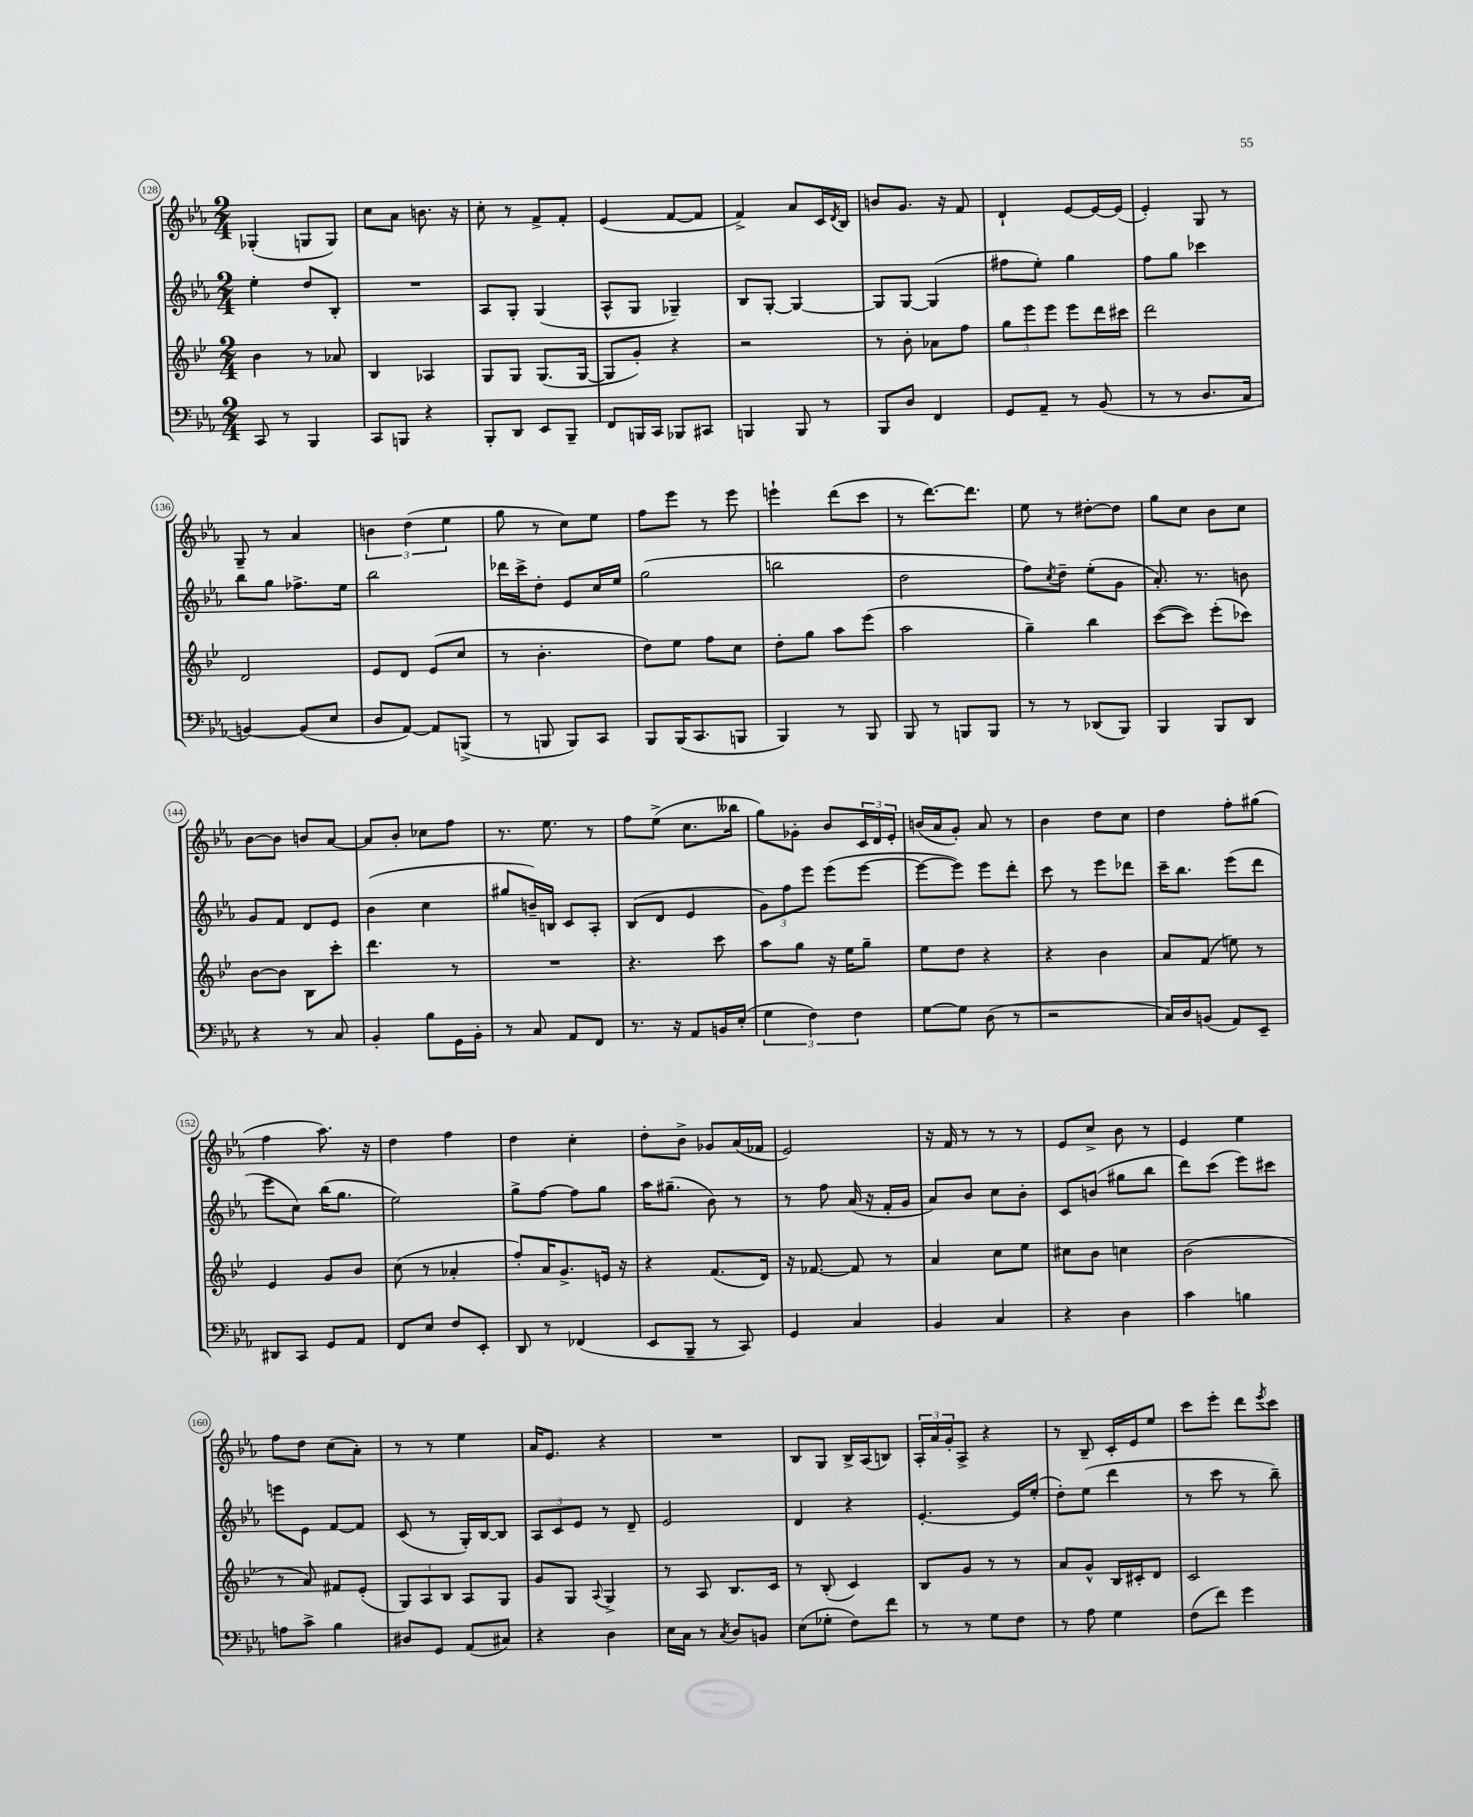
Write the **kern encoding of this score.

**kern	**kern	**kern	**kern
*part4	*part3	*part2	*part1
*staff4	*staff3	*staff2	*staff1
*clefF4	*clefG2	*clefG2	*clefG2
*k[b-e-a-]	*k[b-e-]	*k[b-e-a-]	*k[b-e-a-]
*M2/4	*M2/4	*M2/4	*M2/4
=128	=128	=128	=128
8CC/	4b-\	4ee-'\	(4G-X'/
8r	.	.	.
4BBB-/	8r	8dd/L	8Gn/L
.	8a-X/	8B-'/J	8G/J)
=129	=129	=129	=129
8CC/L	4B-/	2r	8cc\L
8BBBn/J	.	.	8a-\J
4r	4A-X/	.	8.bn\
.	.	.	16r
=130	=130	=130	=130
8BBB-'/L	8G/L	8A-/L	8cc'\
8DD/J	8G/J	8G'/J	8r
8EE-/L	(8.G/L	(4G/	8f^/L
8BBB-~/J	.	.	8f'/J
.	[16G/Jk	.	.
=131	=131	=131	=131
8FF/L	8G/L]	8A-^^/L	(4e-/
16BBBn/L	8g'/J)	8G/J	.
16CC/JJ	.	.	.
8BBB-X/L	4r	4G-X~/)	[8f/L
8CC#X/J	.	.	8f/J]
=132	=132	=132	=132
4BBBn/	2r	8B-/L	4f^/)
.	.	[8G'/J	.
8BBB/	.	4G/_	8a-/L
8r	.	.	16c/L
.	.	.	8qd/
.	.	.	16B-/JJ
=133	=133	=133	=133
8BBB-/L	8r	8G/L]	8bn/L
8D/J	8b-'\	[8G/J	8.g/J
4FF/	8a-X\L	(4G/]	.
.	.	.	16r
.	8ff\J	.	8f/
=134	=134	=134	=134
8GG/L	12gg\L	8ff#X\L	4d`/
.	12eee-\	.	.
8AA-~/J	.	8ee-'\J)	.
.	12eee-\J	.	.
8r	8eee-\L	4gg\	[8e-/L
(8BB-/	16ddd\L	.	16e-/L_
.	16ccc#X\JJ	.	(16e-/JJ]
=135	=135	=135	=135
8r	2ddd\	8ff\L	4e-'/)
8r	.	8gg\J	.
8.D/L	.	4ccc-X\	8G/
.	.	.	8r
16C/Jk	.	.	.
!!LO:LB:g=z
=136	=136	=136	=136
[4BBn/)	2d/	8bb-\L	8G~/
.	.	8gg\J	8r
(8BB/L]	.	8.ff-X^\L	4a-/
8E-/J	.	.	.
.	.	16ee-\Jk	.
=137	=137	=137	=137
8D/L	8e-/L	2bb-\	6bn\
[8AA-/J)	8d/J	.	.
.	.	.	(6dd\
8AA-/L]	(8e-/L	.	.
.	.	.	6ee-\
(8BBBn^/J	8cc/J	.	.
=138	=138	=138	=138
8r	8r	16ddd-X\LL	8gg\
.	.	16ccc^\J	.
8BBBn/	4.b-'\	8dd'\J	8r
8BBB/L)	.	8e-/L	8cc\L)
8CC/J	.	16cc/L	8ee-\J
.	.	16ee-/JJ	.
=139	=139	=139	=139
8BBB-/L	8dd\L)	(2gg\	8ff\L
(16BBB-/K	8ee-\J	.	8eee-\J
8.CC/	.	.	.
.	8ff\L	.	8r
8BBBn/J	8cc\J	.	8eee-\
=140	=140	=140	=140
4BBB-/)	8dd'\L	2bbn\	4eeen`\
.	8gg\J	.	.
8r	8aa\L	.	(8ddd\L
8BBB-/	(8eee-\J	.	8ccc\J
=141	=141	=141	=141
8BBB-/	2aa\	2dd\	8r
8r	.	.	[8.ddd\L)
8BBBn/L	.	.	.
.	.	.	8.ddd\J]
8BBB/J	.	.	.
=142	=142	=142	=142
8r	4gg~\)	8ff\L)	8ee-\
.	.	8qcc/	.
8r	.	8dd~\J	8r
(8DD-X/L	4bb-\	(8ee-'\L	[8dd#X'\L
8BBB-/J)	.	8g\J	8dd#\J]
=143	=143	=143	=143
4BBB-/	([8ccc\L	8.a-'/)	8gg\L
.	8ccc\J])	.	8cc\J
.	.	8.r	.
8BBB-/L	(8eee-'\L	.	8b-\L
8DD/J	8ccc-X\J)	8bn\	8cc\J
!!LO:LB:g=z
=144	=144	=144	=144
4r	[8b-\L	8g/L	[8b-\L
.	8b-\J]	8f/J	8b-\J]
8r	8B-\L	8d/L	8bn/L
8C/	8ccc'\J	8e-/J	[8a-/J
=145	=145	=145	=145
4BB-'/	4.ddd\	(4b-\	8a-/L]
.	.	.	8b-'/J
8B-\L	.	4cc\	8cc-X\L
16GG\L	8r	.	8ff\J
16BB-'\JJ	.	.	.
=146	=146	=146	=146
8r	2r	8gg#X/L	8.r
8C/	.	16bn~/L)	.
.	.	16Bn/JJ	8.ee-\
8AA-/L	.	8c/L	.
8FF/J	.	8A-'/J	8r
=147	=147	=147	=147
8.r	4.r	(8B-/L	8ff\L
.	.	8d/J	(8ee-^\J
16r	.	.	.
8AA-/L	.	4e-/	8.cc\L
16BBn/L	8ccc\	.	.
(16E-'/JJ	.	.	16bb--X\Jk
=148	=148	=148	=148
6G\	8aa\L	12g\L)	8gg\L)
.	.	12ff\	.
.	8gg\J	.	8g-X'\J
6F\)	.	12eee-\J	.
.	16r	(8eee-\L	8b-/L
.	16ee-\KL	.	.
6F\	.	.	.
.	8gg~\J	[8eee-\J	24c/L
.	.	.	24d/
.	.	.	24e-'/JJ
=149	=149	=149	=149
[8G\L	8ee-\L	8eee-\L_	(16bn/LL
.	.	.	16a-/J
8G\J]	8dd\J	8eee-\J])	8g'/J)
(8D\	4r	8eee-\L	8a-/
8r	.	8ddd'\J	8r
=150	=150	=150	=150
2r	4r	8ccc\	4b-\
.	.	8r	.
.	4b-\	8eee-\L	8dd\L
.	.	8ddd-X\J	8cc\J
=151	=151	=151	=151
16C/LL)	8a/L	16ccc~\KL	4dd\
16D/J	.	8.bb-\J	.
(8BBn/J	(8f/J	.	.
8AA-/L)	8een\)	(8eee-\L	8ff'\L
8EE-~/J	8r	8ddd\J	(8gg#X\J
!!LO:LB:g=z
=152	=152	=152	=152
8DD#X/L	4e-/	8eee-\L	4ff\
8CC/J	.	8cc\J)	.
8GG/L	8g/L	(16bb-\KL	8.aa-\)
.	.	8.gg\J	.
8AA-/J	8b-/J	.	.
.	.	.	16r
=153	=153	=153	=153
8FF/L	(8cc\	2ee-\)	4dd\
8E-/J	8r	.	.
8F/L	4a-X'/	.	4ff\
8EE-'/J	.	.	.
=154	=154	=154	=154
8DD/	8ff'/L)	8gg^\L	4dd\
8r	16a/K	[8ff\J	.
.	8.g^/	.	.
(4FF-X/	.	8ff\L]	4cc'\
.	16en/Jk	8gg\J	.
.	16r	.	.
=155	=155	=155	=155
8EE-/L	4r	16aa-\KL	8dd'\L
.	.	(8.gg#X~\J	.
8BBB-~/J	.	.	8b-^\J
8r	(8.f/L	8b-\)	8g-X/L
8CC/)	.	8r	(16a-/L
.	16d/Jk)	.	16f-X/JJ
=156	=156	=156	=156
4GG/	16r	8r	2e-/)
.	[8.f-X/	.	.
.	.	8ff\	.
4C/	8f-/]	(16a-/	.
.	.	16r	.
.	8r	16f'/LL	.
.	.	16g/JJ	.
=157	=157	=157	=157
4BB-/	4a/	8a-/L)	16r
.	.	.	16f/
.	.	8b-/J	8r
4C/	8cc\L	8cc\L	8r
.	8ee-\J	8b-'\J	8r
=158	=158	=158	=158
4r	8cc#X\L	8c/L	8e-/L
.	8b-\J	(8bn/J	8cc^/J
4D\	4ccn\	8gg#X\L	8b-\
.	.	8bb-\J	8r
=159	=159	=159	=159
4c\	(2b-\	8ddd\L)	4e-/
.	.	(8ccc\J	.
4Bn\	.	8eee-\L)	4ee-\
.	.	8ccc#X\J	.
!!LO:LB:g=z
=160	=160	=160	=160
8An\L	8r	8eeen\L	8ff\L
8c^\J	8a/)	8e-\J	8dd\J
4B-\	8f#X/L	[8f/L	(8cc\L
.	(8e-'/J	8f/J]	8a-'\J)
=161	=161	=161	=161
8D#X/L	12G/L)	(8c/	8r
.	12A/	.	.
8GG/J	.	8r	8r
.	12B-/J	.	.
(8AA-/L	8A/L	16G'/LL)	4ee-\
.	.	[16B-/J	.
8C#X/J)	8G/J	8B-/J]	.
=162	=162	=162	=162
4r	8g/L	12A-/L	16a-/KL
.	.	.	8.e-/J
.	.	12c/	.
.	8G/J	.	.
.	.	12e-/J	.
.	8qqA/	.	.
4D\	4G^/	8r	4r
.	.	8d~/	.
=163	=163	=163	=163
16E-\LL	8r	2e-/	2r
16C\JJ	.	.	.
8r	8A/	.	.
8qC/	.	.	.
8D/L	8.B-/L	.	.
8BBn/J	.	.	.
.	16c/Jk	.	.
=164	=164	=164	=164
(8E-\L	8r	4d/	8B-/L
8G-X'\J	(8B-'/	.	8G/J
8F\L)	4c/)	4r	16B-^/LL
.	.	.	(16A-/J
8f\J	.	.	8Bn/J)
=165	=165	=165	=165
8r	8B-/L	[4.e-'/	24A-'/LL
.	.	.	24a-/
.	.	.	24g'/J
8r	8g/J	.	8A-^/J
8G\L	8r	.	4r
8F\J	8r	16e-/LL]	.
.	.	(16ee-'/JJ	.
=166	=166	=166	=166
8r	8a/L	8dd'\L)	8r
8A-\	8g^^/J	(8ee-\J	8B-~/
4G\	16B-/LL	4ddd\	16c'/LL
.	16c#X'/J	.	16e-/J
.	8d/J	.	8ee-/J
=167	=167	=167	=167
(8F\L	2c/	8r	8ccc\L
8f\J)	.	8ccc\	8eee-'\J
4g\	.	8r	8ddd\L
.	.	.	8qeee-/
.	.	8bb-~\)	8ccc\J
==	==	==	==
*-	*-	*-	*-
